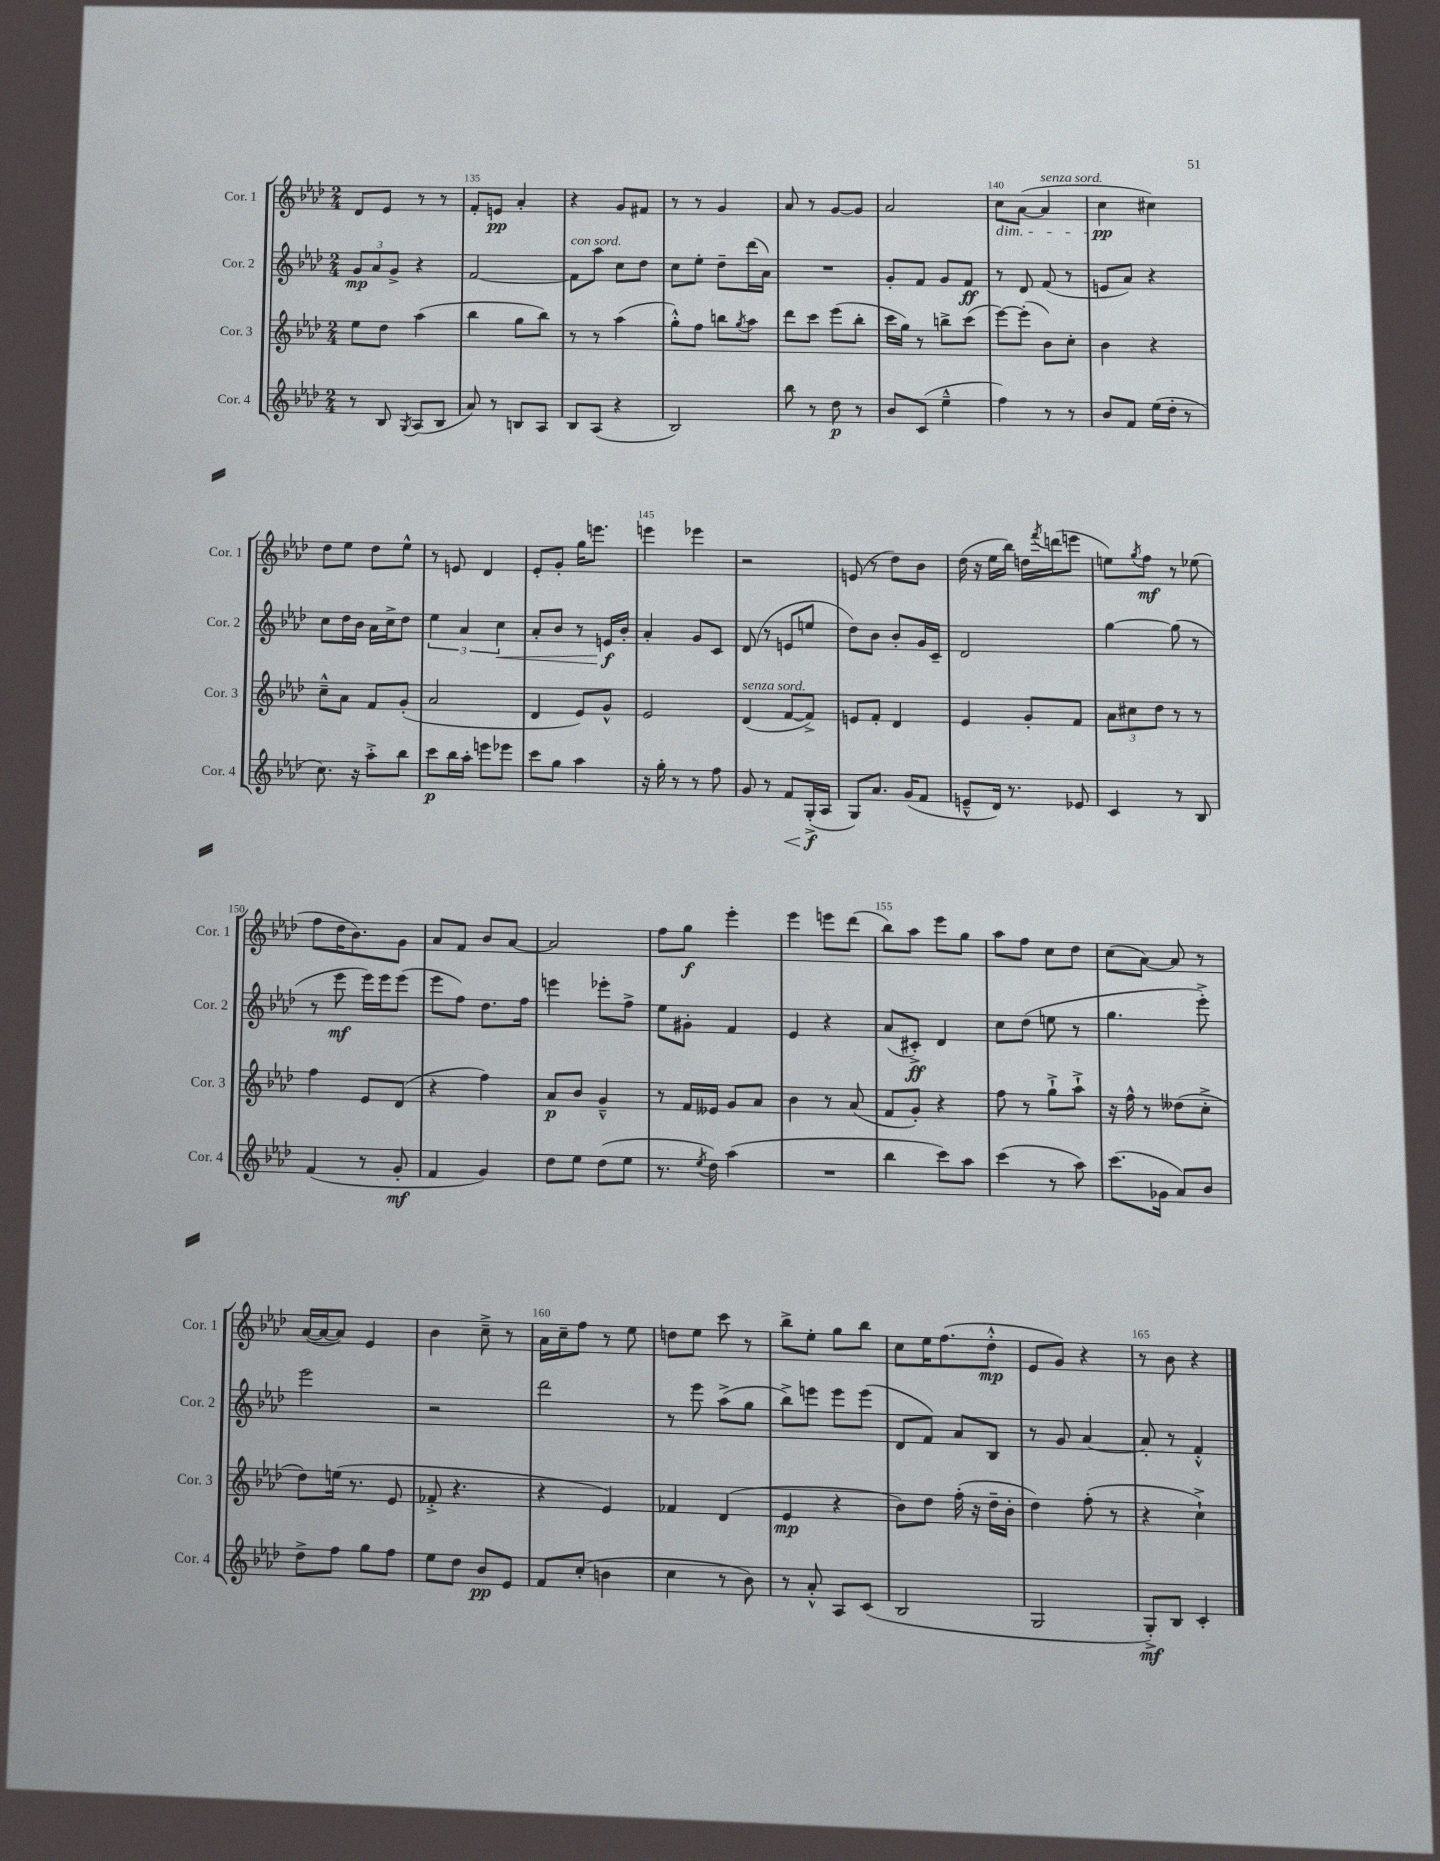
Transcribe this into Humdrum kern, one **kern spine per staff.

**kern	**kern	**kern	**kern
*staff4	*staff3	*staff2	*staff1
*clefG2	*clefG2	*clefG2	*clefG2
*k[b-e-a-d-]	*k[b-e-a-d-]	*k[b-e-a-d-]	*k[b-e-a-d-]
*M2/4	*M2/4	*M2/4	*M2/4
8r	8ee-	12g	8d-
.	.	12a-	.
8B-	8dd-	.	8e-
.	.	12g^	.
8qG	.	.	.
(8A-	(4aa-	4r	8r
8B-	.	.	8r
=	=	=	=
8a-)	4bb-	[2f	8f'
8r	.	.	8e
8B	8gg	.	4a-'
8A-	8bb-)	.	.
=	=	=	=
8B-	8r	8f]	4r
(8A-	8r	8aa-	.
4r	(4aa-	8cc	8g
.	.	8dd-	8f#
=	=	=	=
2B-)	8gg'^^)	8cc	8r
.	8ff	8ee-'	8r
.	8bb	8dd-~	4g
.	8qgg	.	.
.	8aa-	(16ddd-	.
.	.	16a-)	.
=	=	=	=
8bb-	8ddd-	2r	8a-
8r	8ccc	.	8r
8dd-	(8eee-	.	[8g
8r	8bb-'	.	8g]
=	=	=	=
8b-	16ccc	8g'	2a-
.	16gg)	.	.
(8c	8r	8f	.
4ee-~^^	8bb^	8g	.
.	(8ccc	8f	.
=	=	=	=
4ff)	[8eee-)	8r	8cc
.	(8eee-']	8d-	([8a-
8r	8b-)	(8f	4a-]
8r	8cc'	8r	.
=	=	=	=
8b-	4b-	8e	4cc
8f	.	8a-)	.
(16ee-	4r	4r	4cc#)
16dd-'	.	.	.
8r	.	.	.
=	=	=	=
8.cc)	8cc~^^	8cc	8dd-
.	8a-	16dd-	8ee-
16r	.	16b-	.
8aa-'^	8f	16a-	8dd-
.	.	16cc^	.
8bb-	(8g'	8dd-	8ee-^^
=	=	=	=
8ccc	2a-	6ee-	8r
16bb-	.	.	8e
.	.	6a-	.
16aa-'	.	.	.
8eee	.	.	4d-
.	.	6cc	.
8eee-	.	.	.
=	=	=	=
8ccc	4d-	8a-'	8e-'
8gg	.	8b-	8g'
4aa-	8e-)	8r	16gg
.	.	.	8.eee
.	8g^^	16e	.
.	.	16b-'	.
=	=	=	=
16r	2e-	4a-'	4eee
16gg'	.	.	.
8r	.	.	.
8r	.	8g	4eee-
8ff	.	8c	.
=	=	=	=
8g	(4d-	(8d-	2r
8r	.	8r	.
8f	[8f	8e	.
(16G'^	8f^])	8ee	.
16A-	.	.	.
=	=	=	=
8G)	8e	8dd-)	(8e
8.a-	8f'	8b-	8r
.	4d-	8b-'	8dd-)
(16g	.	.	.
8f	.	16g	8b-
.	.	16c~	.
=	=	=	=
8e~^^	4e-	2d-	(16dd-
.	.	.	16r
16d-)	.	.	16ee-
8.r	.	.	16bb-)
.	8g'	.	16dd
.	.	.	8qfff
.	.	.	(16ddd
8e-	8f	.	8eee
=	=	=	=
4c	12a-	[4gg	8ee)
.	12cc#	.	.
.	.	.	8qgg
.	.	.	8ff
.	12dd-	.	.
8r	8r	(8gg]	8r
8B-	8r	8r	(8ee-
=	=	=	=
(4f	4ff	8r	8ff
.	.	8eee-	16dd-
.	.	.	8.b-)
8r	8e-	16eee-)	.
.	.	16eee-	.
8g'	(8d-	(8eee-	8g
=	=	=	=
4f	4r	8eee-	8a-
.	.	8ff)	8f
4g)	4ff)	8.dd-	8b-
.	.	.	[8a-
.	.	16ff	.
=	=	=	=
8dd-	8a-	4eee	2a-]
8ee-	8b-	.	.
(8dd-	4g~^^	8eee-'	.
8ee-	.	8ff^	.
=	=	=	=
8.r	8r	8ee-	8ff
.	16f	8g#'	8gg
8qee-	.	.	.
16dd-)	16e--	.	.
(4aa-	8g	4f	4eee-'
.	8a-	.	.
=	=	=	=
2r	4b-	4e-	4eee-
.	8r	4r	8eee
.	(8a-	.	(8ddd-
=	=	=	=
4bb-	8f	(8a-	8bb-)
.	8g')	8c#'^)	8aa-
8ccc)	4r	4d-	8eee-
8aa-	.	.	8gg
=	=	=	=
(4ccc	8ff	8cc	8aa-
.	8r	(8dd-	8ff
8r	8gg`^	8ee	8cc
8aa-)	8aa-`^	8r	8dd-
=	=	=	=
(8.ccc	16r	4.gg	(8cc
.	16ff^^	.	.
.	8r	.	[8a-)
16g-	.	.	.
8a-)	(8dd--	.	8a-]
8b-	8cc'^	8eee-'^)	8r
=	=	=	=
8dd-^	8dd-)	2eee-	([16a-
.	.	.	16a-_
8ff	(16ee	.	8a-])
.	8.r	.	.
8gg	.	.	4e-
8ff	8e-	.	.
=	=	=	=
8ee-	8f-'^	2r	4b-
8dd-	4.r	.	.
8b-	.	.	8cc~^
8e-	.	.	8r
=	=	=	=
8f	4r	2ddd-	16a-
.	.	.	16cc~
(8cc'	.	.	8ff
4b	4e-)	.	8r
.	.	.	8ee-
=	=	=	=
4cc	4f-	8r	8dd
.	.	8eee-	8ee-
8r	(4d-	(8aa-^	8ccc
8b-)	.	8gg	8r
=	=	=	=
8r	4e-	8bb-^)	8bb-^
8a-'^^	.	8eee	8ee-'
8A-	4r	8eee	8gg
(8c	.	(8eee	8bb-
=	=	=	=
2B-	8b-)	8d-	8cc
.	8dd-	8f)	16ee-
.	.	.	(8.ff
.	(16ff'	8a-	.
.	16r	.	.
.	16dd-~	8B-	8dd-'^^
.	16b-'	.	.
=	=	=	=
2G	4dd-)	8r	8e-
.	.	8g	8g)
.	(8ff'	[4a-	4r
.	8r	.	.
=	=	=	=
8G'^)	4r	8a-']	8r
8B-	.	8r	8b-
4c'	4cc`^)	4f'^^	4r
==	==	==	==
*-	*-	*-	*-
